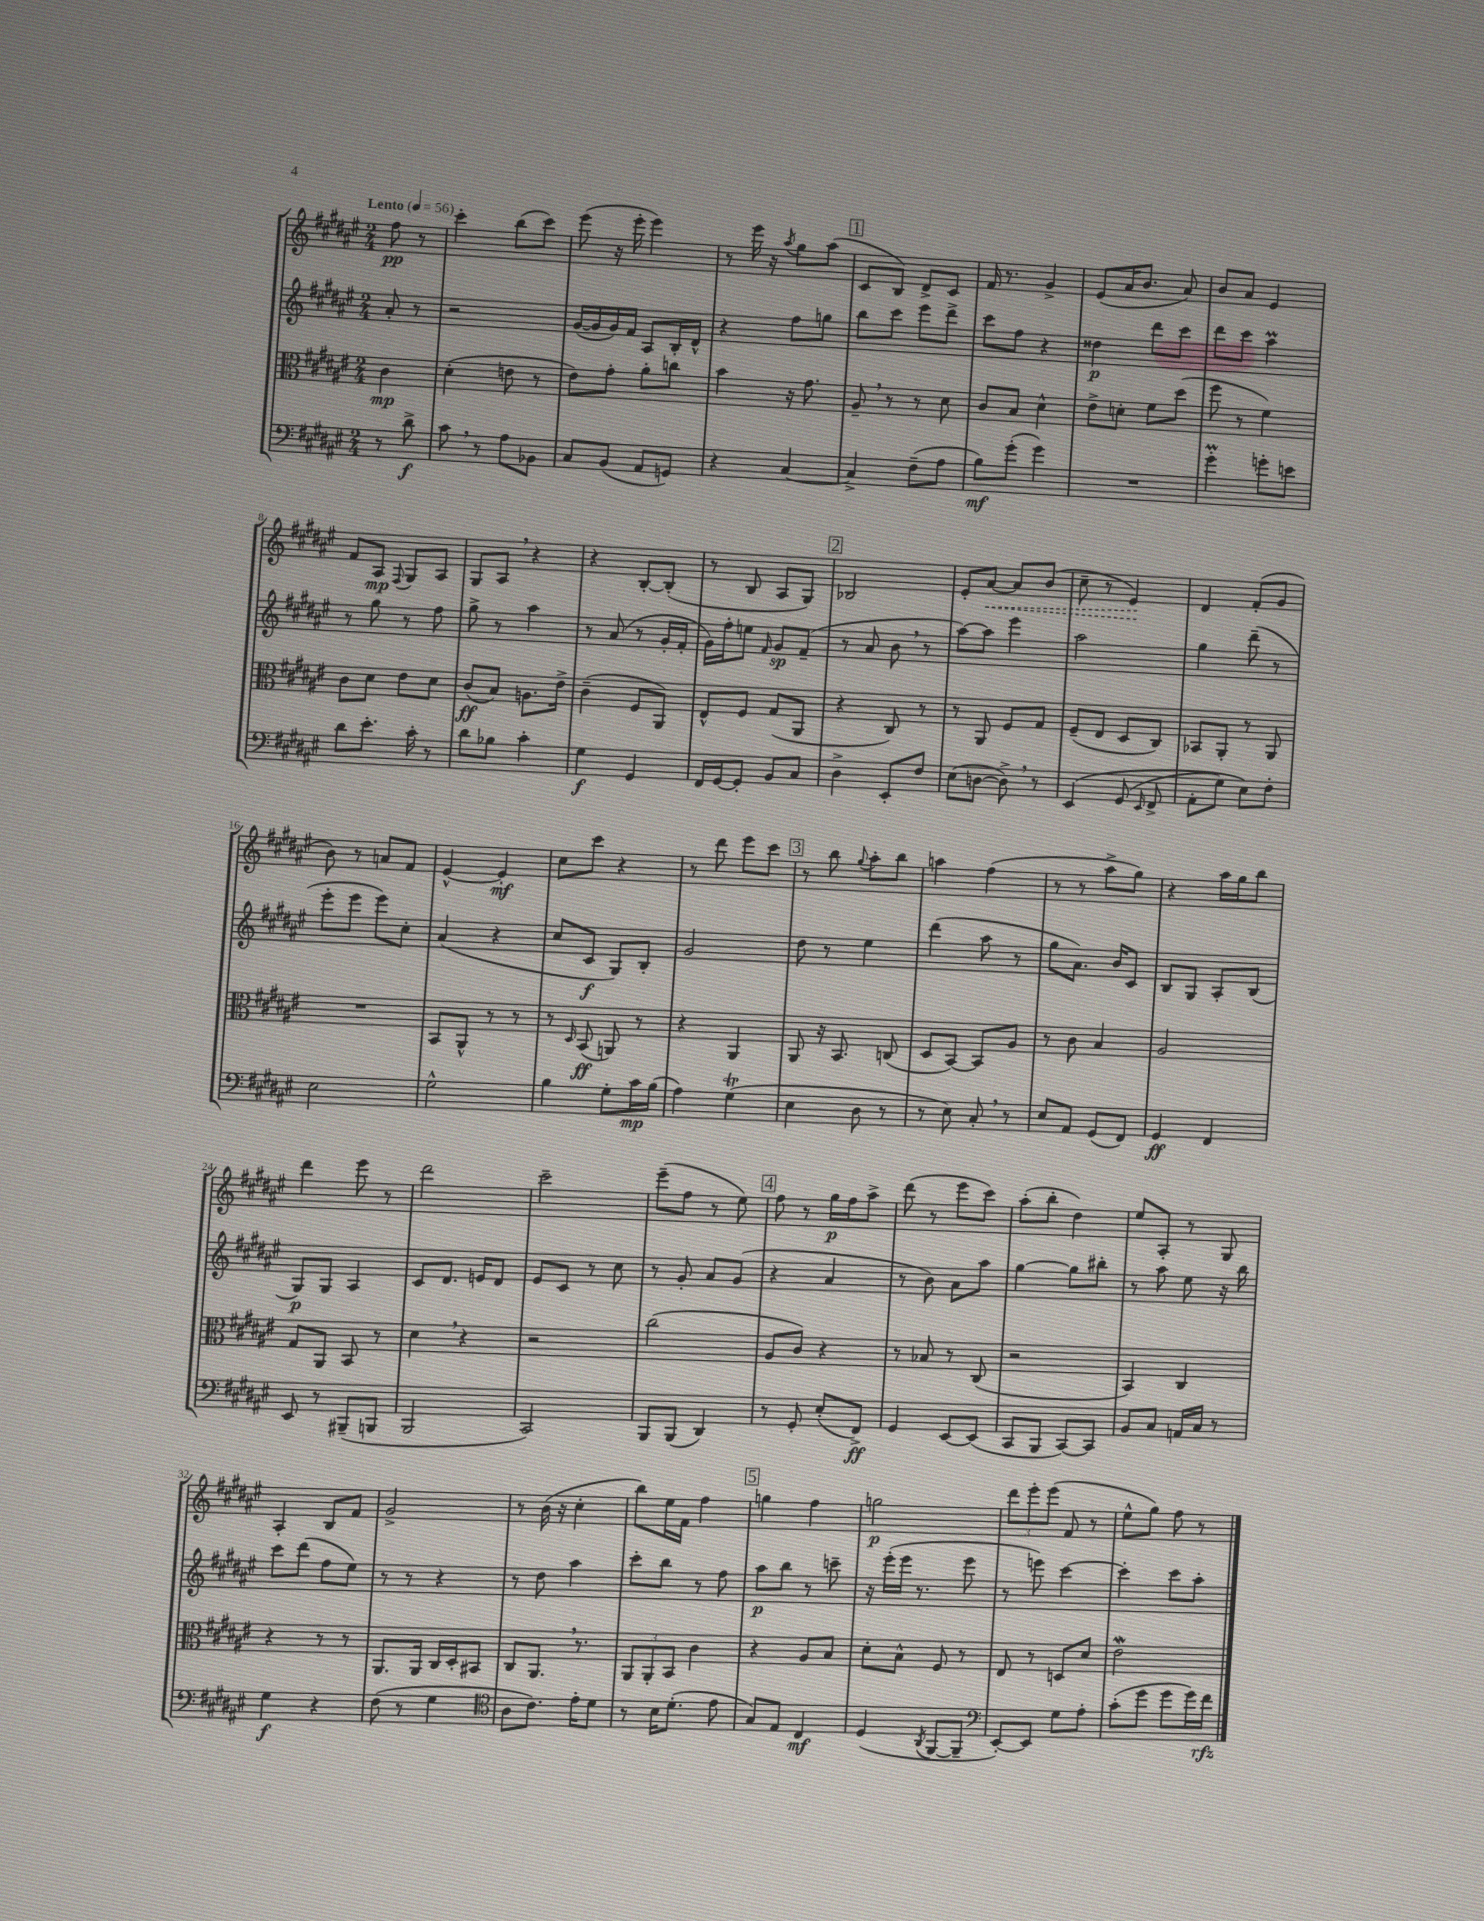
<<
\new StaffGroup <<
\new Staff = "s0" {
    \clef treble \key fis \major \numericTimeSignature \time 2/4 \partial 4 \tempo "Lento" 4 = 56
    \autoBeamOff fis''8\pp r8 |
    cis'''4-. b''8[( cis'''8]) |
    eis'''8( r16 eis'''16-. eis'''4) |
    r8 eis'''16 r16 \acciaccatura { ais''8 } gis''8[ ais''8]( |
    \mark \markup { \box "1" } cis'8[ b8]) dis'8[-> cis'8] |
    fis'16 r8. gis'4-> |
    eis'8[( ais'16 b'8.] ais'8) |
    b'8[ ais'8] eis'4 |
    fis'8[ ais8]\mp \appoggiatura { fis8 } gis8[ ais8] |
    gis8[ ais8] \breathe r4 |
    r4 b8[~-. b8]-.( |
    r8 b8 ais8[ gis8]) |
    \mark \markup { \box "2" } bes2 |
    eis'8[-. \once \override Hairpin.style = #'dashed-line ais'8]~\< ais'8[ b'8]( |
    cis''8-- r8 eis'4\!) |
    dis'4 fis'8[-.( gis'8] |
    b'8) r8 a'8[ fis'8] |
    eis'4~-^ eis'4-.\mf |
    cis''8[ cis'''8] r4 |
    r8 dis'''8 eis'''8[ cis'''8] |
    \mark \markup { \box "3" } r8 b''8 \appoggiatura { gis''8 } ais''8[-. b''8] |
    a''4 fis''4( |
    r8 r8 ais''8[-> gis''8]) |
    r4 ais''16[ gis''16 b''8] |
    dis'''4 eis'''8 r8 |
    dis'''2 |
    cis'''2-- |
    eis'''8[--( fis''8] r8 eis''8) |
    \mark \markup { \box "4" } fis''8 r8 gis''16[\p fis''16 ais''8]-> |
    dis'''8( r8 eis'''8[ cis'''8]) |
    ais''8[-.( b''8]-. dis''4) |
    eis''8[ ais8]-. r8 gis8 |
    ais4-. b8[ fis'8] |
    gis'2-> |
    r8 b'16( r16 cis''4-. |
    b''8[) eis''16 fis'16] fis''4 |
    \mark \markup { \box "5" } g''4 fis''4 |
    g''2\p |
    \tuplet 3/2 { dis'''8[ eis'''8-. eis'''8]( } fis'8 r8 |
    eis''8[-^ gis''8]) fis''8 r8 \bar "|." |
}
\new Staff = "s1" {
    \clef treble \key fis \major \numericTimeSignature \time 2/4 \partial 4
    \autoBeamOff ais'8-. r8 |
    r2 |
    gis'16[~( gis'16 gis'16) fis'16] ais8[ b16-. dis'16]-^ |
    r4 fis''8[ g''8] |
    \mark \markup { \box "1" } b''8[ cis'''8] eis'''8[ dis'''8]-> |
    cis'''8[ fis''8] r4 |
    disis''4\p dis'''8[ cis'''8] |
    dis'''8[ cis'''8] ais''4\prall |
    r8 gis''8 r8 fis''8 |
    gis''8-> r8 ais''4 |
    r8 ais'8( r8 gis'16[-. fis'16]-. |
    gis'16[) fis''16-. e''8] \grace { fis'16 } gis'8[\sp fis'8]--( |
    \mark \markup { \box "2" } r8 ais'8 b'8 \breathe r8 |
    ais''8[~) ais''8] eis'''4 |
    ais''2 |
    gis''4 dis'''8--( r8 |
    eis'''8[-. eis'''8] eis'''8[) cis''8]-. |
    ais'4( r4 |
    cis''8[ cis'8]\f gis8[) b8]-. |
    gis'2 |
    \mark \markup { \box "3" } dis''8 r8 eis''4 |
    dis'''4( ais''8 r8 |
    gis''8[ ais'8.]) b'16[ cis'8] |
    b8[ gis8] ais8[-. b8]( |
    gis8[\p) gis8] ais4 |
    cis'8[ dis'8.] e'16[ dis'8] |
    eis'8[ cis'8] r8 cis''8 |
    r8 gis'8-. ais'8[ gis'8]( |
    \mark \markup { \box "4" } r4 ais'4 |
    r8 b'8) ais'8[ ais''8] |
    gis''4~ gis''8[ bis''8]-. |
    r8 ais''8 eis''8 r16 b''16 |
    cis'''8[ dis'''8]( fis''8[ eis''8]) |
    r8 r8 r4 |
    r8 dis''8 ais''4 |
    cis'''8[-. b''8] r8 fis''8 |
    \mark \markup { \box "5" } ais''8[\p b''8] r8 c'''8-- |
    r16 eis'''16[-.( eis'''16] r8. eis'''8 |
    r8 e'''8) cis'''4~ |
    cis'''4-. cis'''8[ ais''8]-. \bar "|." |
}
\new Staff = "s2" {
    \clef alto \key fis \major \numericTimeSignature \time 2/4 \partial 4
    \autoBeamOff cis'4\mp |
    dis'4-.( e'8 r8 |
    eis'8[) gis'8]-. ais'8[-. c''8] |
    b'4 r16 gis'8. |
    \mark \markup { \box "1" } ais8-- \breathe r8 r8 dis'8 |
    cis'8[ b8] dis'4-^ |
    eis'8[-> d'8]-. fis'8[ dis''8]( |
    fis''8 r8 fis'4) |
    cis'8[ dis'8] eis'8[ dis'8] |
    cis'8[\ff( b8]) a8.[ eis'16]-> |
    cis'4--( fis8[ ais,8]) |
    eis8[-^ fis8] gis8[( ais,8] |
    \mark \markup { \box "2" } r4 cis8) r8 |
    r8 ais,8 fis8[ gis8] |
    fis8[--( eis8] dis8[ cis8]) |
    bes,8[ ais,8]-. r8 ais,8 |
    R2 |
    b,8[ ais,8]-^ r8 r8 |
    r8 \grace { dis16 } b,8\ff( a,8) r8 |
    r4 ais,4 |
    \mark \markup { \box "3" } ais,8 r16 b,8. c8( |
    dis8[ b,8]~) b,8[ ais8] |
    r8 cis'8 b4 |
    ais2 |
    gis8[ ais,8] b,8 r8 |
    dis'4 \breathe r4 |
    r2 |
    cis''2( |
    \mark \markup { \box "4" } ais8[ cis'8]) r4 |
    r8 bes8 r8 cis8( |
    r2 |
    b,4) cis4 |
    r4 r8 r8 |
    ais,8.[ ais,16] cis16[ dis16-. bis,8] |
    cis8[ ais,8.] \breathe r8. |
    \tuplet 3/2 { ais,8[ ais,8-. b,8] } cis'4 |
    \mark \markup { \box "5" } r4 ais8[ b8] |
    dis'8[-. b8]-^ fis8 r8 |
    eis8 r8 d8[ dis'8] |
    eis'2\mordent \bar "|." |
}
\new Staff = "s3" {
    \clef bass \key fis \major \numericTimeSignature \time 2/4 \partial 4
    \autoBeamOff r8 dis'8->\f |
    cis'8 \breathe r8 ais8[ bes,8] |
    cis8[ b,8]( ais,8[ g,8]) |
    r4 cis4~ |
    \mark \markup { \box "1" } cis4-> fis8[--( ais8] |
    b8[\mf) gis'8]-.( gis'4) |
    R2 |
    gis'4-.\prall g'8[-. e'8] |
    dis'8[ eis'8.]-. cis'16-. r8 |
    dis'8[ bes8] cis'4-. |
    gis4\f gis,4 |
    fis,16[ gis,16~ gis,8]-. b,8[ cis8] |
    \mark \markup { \box "2" } dis4-> eis,8[-. fis8] |
    eis8[( d8]~ d8->) \breathe r8 |
    eis,4\( gis,8( \grace { eis,16 } fis,8-> |
    ais,8[-. gis8]) eis8[\) fis8]-. |
    eis2 |
    gis2-^ |
    b4 gis8[-. cis'16\mp b16]( |
    ais4) gis4\trill( |
    \mark \markup { \box "3" } eis4 dis8 r8 |
    r8 eis8) cis8-. \breathe r8 |
    eis8[ ais,8] gis,8[( fis,8]) |
    gis,4\ff fis,4 |
    eis,8 r8 bis,,8[--( b,,8] |
    b,,2 |
    cis,2) |
    b,,8[ b,,8]( dis,4) |
    \mark \markup { \box "4" } r8 gis,8-. eis8[-.( fis,8]->\ff) |
    gis,4 eis,8[~ eis,8]( |
    cis,8[ b,,8] cis,8[~) cis,8] |
    b,8[ cis8] a,16[ cis16] r8 |
    gis4\f r4 |
    fis8( r8 gis4 |
    \clef tenor ais8[ cis'8.]) eis'16[-. dis'8] |
    r8 b16[ dis'8.]-.( eis'8 |
    \mark \markup { \box "5" } gis8[) eis8] cis4\mf |
    dis4( \acciaccatura { ais,8 } fis,8[~ fis,8]-- |
    \clef bass eis,8[~-.) eis,8] gis8[ ais8]-. |
    cis'8[-.( gis'8] gis'8[ gis'16) fis'16]\rfz \bar "|." |
}
>>
>>
